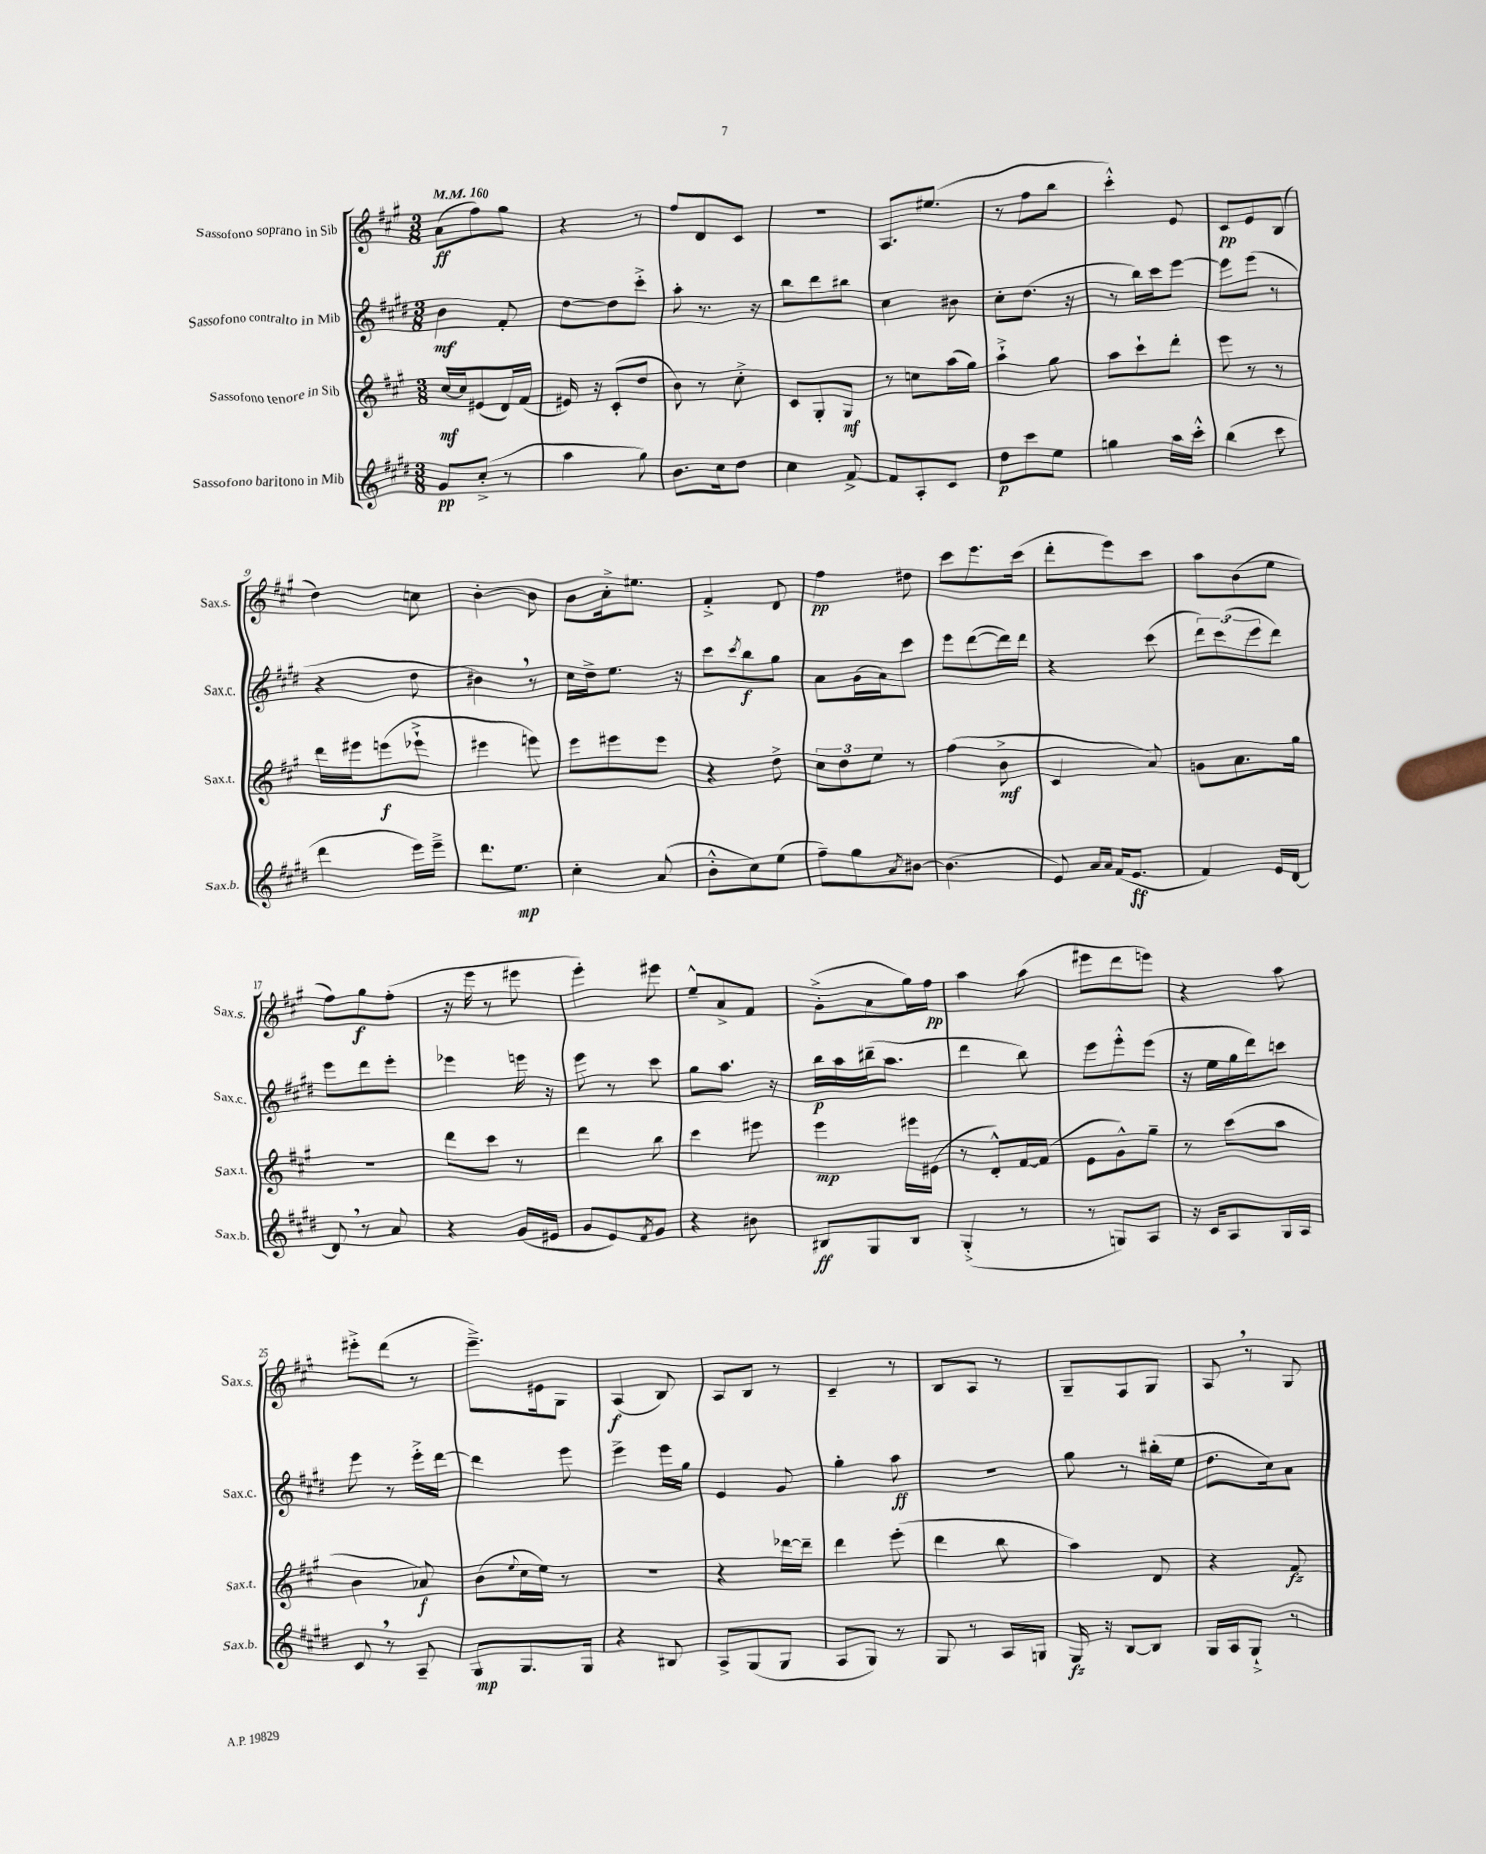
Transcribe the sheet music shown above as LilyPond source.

<<
\new StaffGroup <<
\new Staff = "s0" \with { instrumentName = "Sassofono soprano in Sib" shortInstrumentName = "Sax.s." } {
    \clef treble \key a \major \numericTimeSignature \time 3/8 \tempo 4 = 160
    a'8\ff( fis''8) gis''8 |
    r4 r8 |
    fis''8 d'8 cis'8 |
    R4. |
    a8. eis''8.( |
    r8 fis''8 b''8 |
    cis'''4-.-^) e'8 |
    cis'8\pp e'8 b8( |
    d''4) c''8 |
    b'4~-. b'8 |
    b'8 a'16-.-> eis''8. |
    fis'4-.-> d'8 |
    fis''4\pp dis''8 |
    cis'''8 e'''8. cis'''16( |
    d'''8-. e'''8) cis'''8 |
    a''8 b'8( e''8 |
    fis''8) gis''8\f fis''8-.( |
    r16 e'''16 r8 eis'''8 |
    e'''4-.) eis'''8 |
    e''8---^ a'8-> fis'8 |
    gis'8-.->( a'8 gis''16) fis''16\pp |
    a''4 a''8( |
    eis'''8 d'''8 e'''8) |
    r4 a''8 |
    eis'''8-.-> d'''8( r8 |
    e'''8.--->) eis'16 gis8 |
    a4\f( b8) |
    a8 b8 r8 |
    cis'4-- r8 |
    b8 a8 r8 |
    gis8-- a8 gis8 |
    a8 \breathe r8 gis8 \bar "|." |
}
\new Staff = "s1" \with { instrumentName = "Sassofono contralto in Mib" shortInstrumentName = "Sax.c." } {
    \clef treble \key e \major \numericTimeSignature \time 3/8
    b'4\mf fis'8-. |
    dis''8~ dis''8 cis'''8-.-> |
    a''8-. r8. r16 |
    b''8 dis'''8 bis''8 |
    cis''4 bis'8 |
    cis''8-. dis''8.( r16 |
    r8 b''16) cis'''16 e'''8~ |
    e'''8 e'''8( r8 |
    r4 dis''8 |
    bis'4) \breathe r8 |
    cis''16 dis''16-> e''8. r16 |
    cis'''8 \acciaccatura { cis'''8 } b''8\f gis''8 |
    a'8 gis'16( a'16) cis'''8 |
    e'''8 dis'''8~( dis'''16) dis'''16 |
    r4 cis'''8( |
    \tuplet 3/2 { dis'''8) cis'''8( e'''8 } dis'''8) |
    e'''8 dis'''8 e'''8-. |
    ees'''4 e'''16 r16 |
    e'''8 r8 cis'''8 |
    gis''8 a''8. r16 |
    b''16\p a''16 bis''16--( a''8. |
    dis'''4 b''8) |
    e'''8 e'''8-.-^ e'''8( |
    r16 e''16 gis''16 dis'''16) c'''8 |
    e'''8 r8 e'''16-.-> dis'''16~ |
    dis'''4 e'''8 |
    e'''4-> e'''16 gis''16 |
    e'4 gis'8 |
    gis''4-. a''8\ff |
    r4. |
    gis''8 r8 bis''16-.( e''16 |
    dis''8. cis''16) a'8 \bar "|." |
}
\new Staff = "s2" \with { instrumentName = "Sassofono tenore in Sib" shortInstrumentName = "Sax.t." } {
    \clef treble \key a \major \numericTimeSignature \time 3/8
    cis''16~\mf cis''16 eis'8( d'16) fis'16( |
    eis'16) r16 cis'8-.( d''8 |
    b'8) r8 cis''8-.-> |
    cis'8 gis8-. gis8\mf |
    r8 c''8 a''16( gis''16) |
    a''4-!-> gis''8 |
    a''8 cis'''8-! d'''8-. |
    e'''8 r8 r8 |
    d'''16 eis'''16 e'''8\f( ees'''8-!-> |
    eis'''4 e'''8) |
    e'''8 eis'''8 eis'''8 |
    r4 d''8-> |
    \tuplet 3/2 { cis''8 d''8 e''8 } r8 |
    fis''4( b'8->\mf |
    cis'4 a'8) |
    g'8 a'8. gis''16 |
    R4. |
    d'''8 cis'''8 r8 |
    d'''4 b''8 |
    cis'''4 eis'''8 |
    e'''4\mp eis'''16 eis'16( |
    r8 d'8-.-^) fis'16~ fis'16( |
    e'8 gis'8-^) gis''8-- |
    r8 cis'''8( a''8 |
    b'4 aes'8\f) |
    b'8( \appoggiatura { e''8 } cis''16 e''16) r8 |
    R4. |
    r4 des'''16~ des'''16-- |
    d'''4 e'''8-.( |
    d'''4 b''8 |
    a''4) d'8 |
    r4 fis'8\fz \bar "|." |
}
\new Staff = "s3" \with { instrumentName = "Sassofono baritono in Mib" shortInstrumentName = "Sax.b." } {
    \clef treble \key e \major \numericTimeSignature \time 3/8
    gis'8\pp cis''8-.->( r8 |
    a''4 gis''8) |
    b'8. cis''16 dis''8 |
    cis''4 fis'8~-> |
    fis'8 a8-. cis'8 |
    dis''8\p cis'''8 e''8 |
    g''4 a''16 cis'''16-.-^ |
    b''4( cis'''8 |
    dis'''4 e'''16) e'''16---> |
    dis'''8. e''8.\mp |
    cis''4-. a'8( |
    b'8-.-^ cis''8) e''8( |
    fis''8--) gis''8 \acciaccatura { a'8 } bis'8~ |
    bis'4.( |
    e'8) \grace { a'16 a'16 } fis'16( e'8.\ff |
    fis'4) e'16 dis'16~ |
    dis'8 \breathe r8 a'8 |
    r4 gis'16( eis'16 |
    gis'8 e'8) \acciaccatura { fis'8 } gis'8 |
    r4 bis'8 |
    bis8\ff gis8 bis8 |
    gis4-.->( r8 |
    r8 g8) a8 |
    r16 cis'16 a8 gis16 a16 |
    cis'8 \breathe r8 a8-- |
    gis8\mp gis8. gis16 |
    r4 bis8 |
    a8-> gis8( gis8 |
    a8 gis8) r8 |
    gis8 r8 a16 g16 |
    gis16\fz r16 b8~ b8 |
    gis16 a16 gis8-!-> r8 \bar "|." |
}
>>
>>
